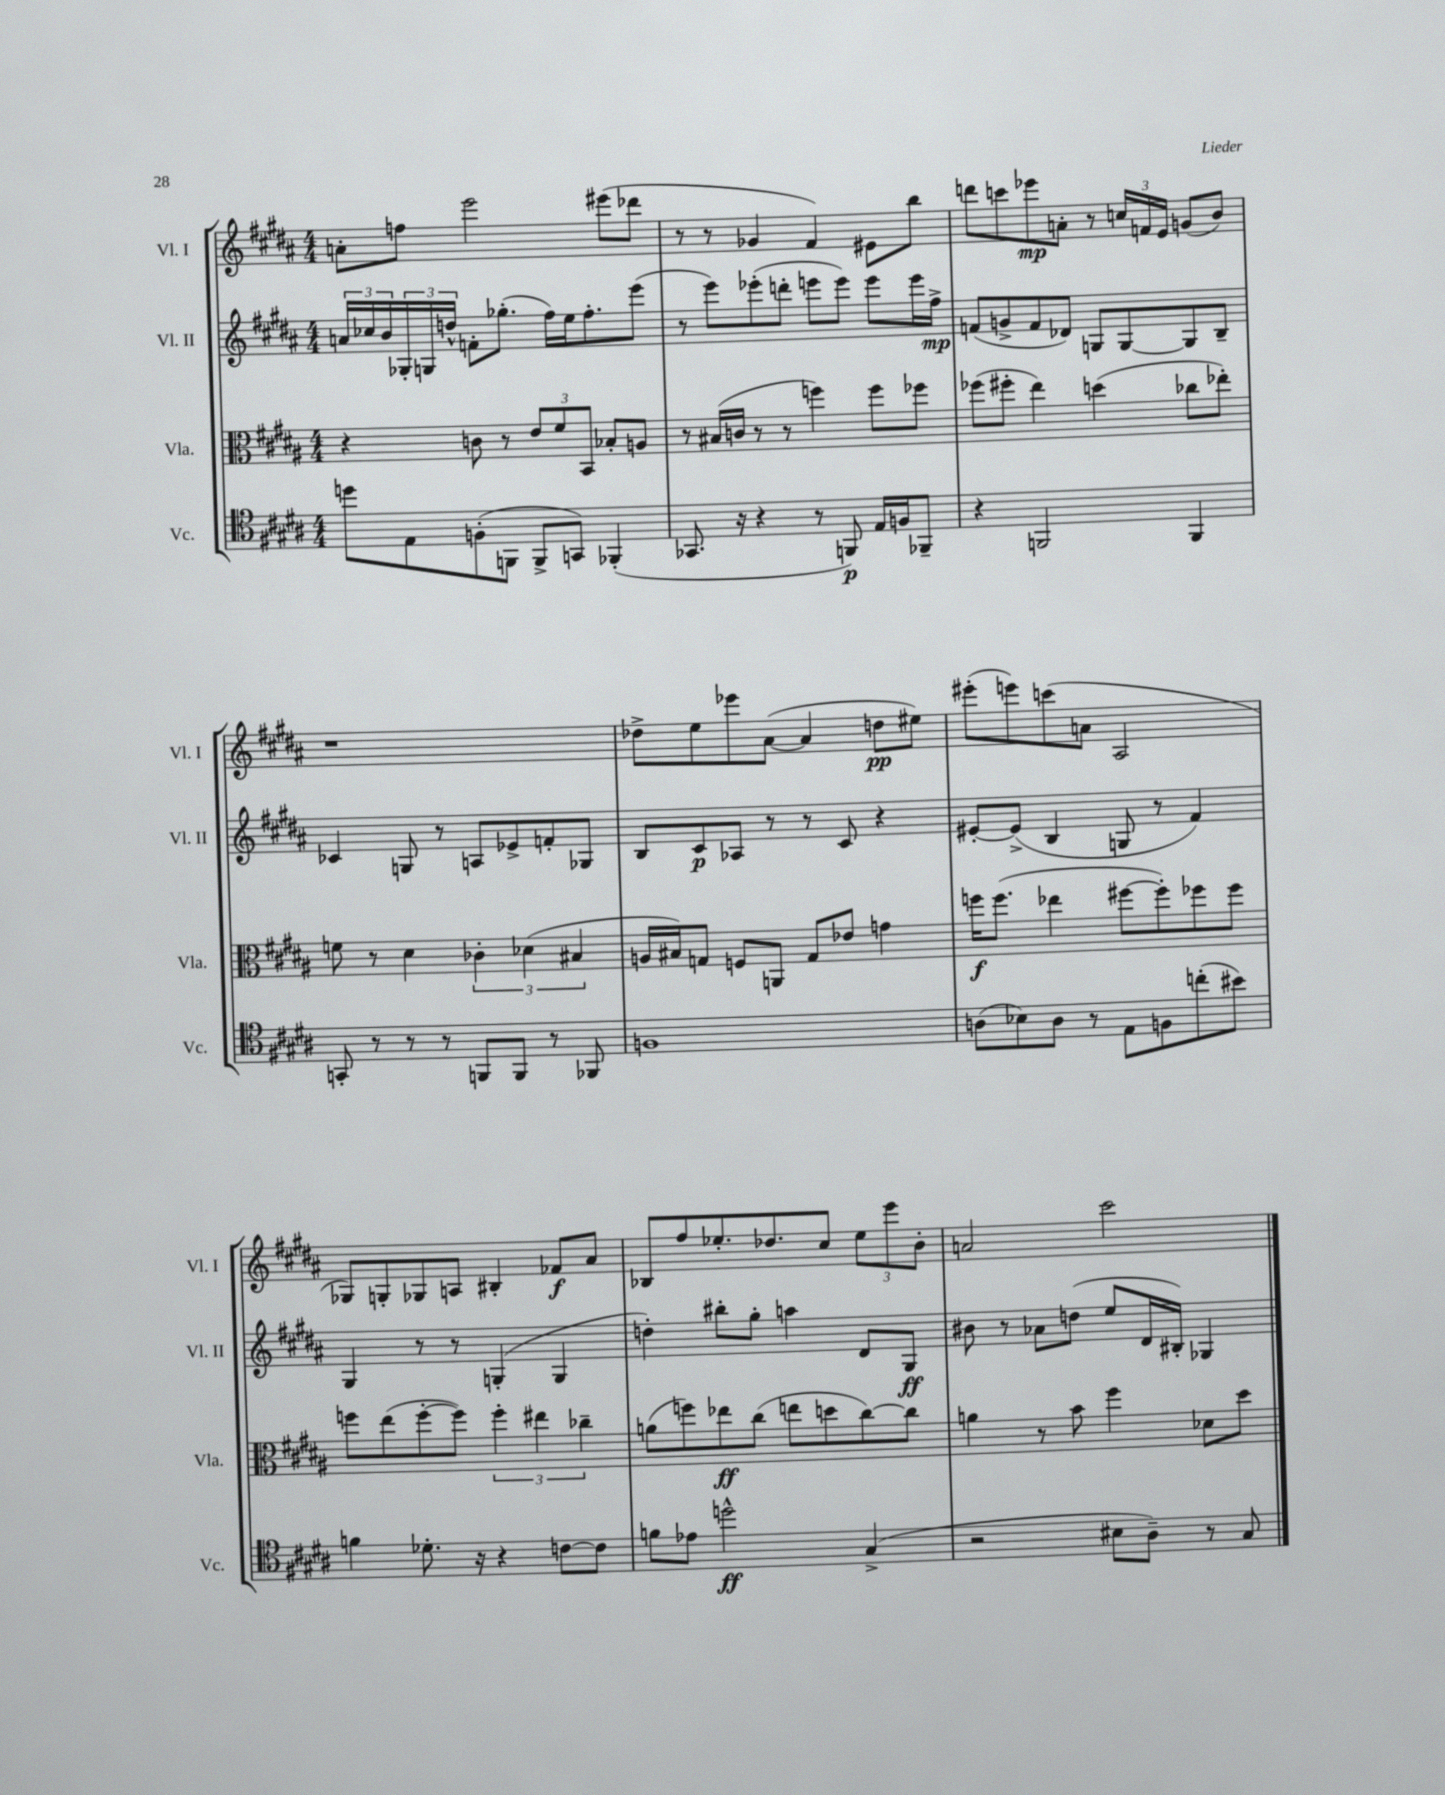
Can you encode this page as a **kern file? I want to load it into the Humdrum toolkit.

**kern	**dynam	**kern	**dynam	**kern	**dynam	**kern	**dynam
*part4	*part4	*part3	*part3	*part2	*part2	*part1	*part1
*staff4	*staff4	*staff3	*staff3	*staff2	*staff2	*staff1	*staff1
*I"Vc.	*	*I"Vla.	*	*I"Vl. II	*	*I"Vl. I	*
*I'Vc.	*	*I'Vla.	*	*I'Vl. II	*	*I'Vl. I	*
*clefC4	*	*clefC3	*	*clefG2	*	*clefG2	*
*k[f#c#g#d#a#]	*	*k[f#c#g#d#a#]	*	*k[f#c#g#d#a#]	*	*k[f#c#g#d#a#]	*
*M4/4	*	*M4/4	*	*M4/4	*	*M4/4	*
=111	=111	=111	=111	=111	=111	=111	=111
8ddn\L	.	4r	.	24an/LL	.	8an'\L	.
.	.	.	.	24cc-X/	.	.	.
.	.	.	.	24b/	.	.	.
8E\	.	.	.	24G-X'/	.	8ffn\J	.
.	.	.	.	24Gn/	.	.	.
.	.	.	.	24ddn^^/JJ	.	.	.
(8Fn'\	.	8cn\	.	8fn'\L	.	2eee\	.
8FFn\J	.	8r	.	(8.gg-X'\J	.	.	.
8FF^/L	.	12e/L	.	.	.	.	.
.	.	.	.	16ff#\LL)	.	.	.
.	.	12f#/	.	.	.	.	.
8GGn/J)	.	.	.	16ee\J	.	.	.
.	.	12BB/J	.	.	.	.	.
.	.	.	.	8.ff#'\	.	.	.
(4FF-X'/	.	8B-X'/L	.	.	.	(8eee#X\L	.
.	.	8An/J	.	(8eee\J	.	8ddd-X\J	.
=112	=112	=112	=112	=112	=112	=112	=112
8.GG-X/	.	8r	.	8r	.	8r	.
.	.	(16B#X/LL	.	8eee\L)	.	8r	.
16r	.	16cn/JJ	.	.	.	.	.
4r	.	8r	.	(8eee-X'\	.	4g-X/	.
.	.	8r	.	8dddn'\J	.	.	.
8r	.	4ffn\)	.	8eeen\L	.	4f#/)	.
8FFn/)	p	.	.	8eee\J)	.	.	.
16E/LL	.	8ff\L	.	8eee\L	.	8e#X\L	.
16Fn/J	.	.	.	.	.	.	.
8FF-X~/J	.	8ff-X\J	.	16eee\L	.	8bb\J	.
.	.	.	.	16ff#^\JJ	mp	.	.
=113	=113	=113	=113	=113	=113	=113	=113
4r	.	(8ff-X\L	.	(8fn/L	.	8dddn\L	.
.	.	8ff#X'\J	.	8gn^/	.	8cccn\	.
2FFn/	.	4ee\)	.	8f/	.	8eee-X\	mp
.	.	.	.	8d-X/J)	.	8an'\J	.
.	.	(4ddn\	.	8Gn/L	.	8r	.
.	.	.	.	[8G/	.	24ccn/LL	.
.	.	.	.	.	.	24fn/	.
.	.	.	.	.	.	24e/JJ	.
4FF/	.	8cc-X\L	.	8G/]	.	(8gn/L	.
.	.	8ee-X'\J)	.	8B~/J	.	8b/J)	.
!!LO:LB:g=z
=114	=114	=114	=114	=114	=114	=114	=114
8GGn'/	.	8fn\	.	4c-X/	.	1r	.
8r	.	8r	.	.	.	.	.
8r	.	4d#\	.	8Gn/	.	.	.
8r	.	.	.	8r	.	.	.
8FFn/L	.	6c-X'\	.	8An/L	.	.	.
8FF/J	.	.	.	8e-X^/	.	.	.
.	.	(6d-X\	.	.	.	.	.
8r	.	.	.	8fn'/	.	.	.
.	.	6B#X/	.	.	.	.	.
8FF-X/	.	.	.	8G-X/J	.	.	.
=115	=115	=115	=115	=115	=115	=115	=115
1Fn	.	16An/LL	.	8B/L	.	8dd-X^\L	.
.	.	16B#X/J)	.	.	.	.	.
.	.	8Gn/J	.	8c#/	p	8ee\	.
.	.	8Fn/L	.	8A-X/J	.	8eee-X\	.
.	.	8AAn/J	.	8r	.	([8a#\J	.
.	.	8G/L	.	8r	.	4a#/]	.
.	.	8e-X/J	.	8c#/	.	.	.
.	.	4gn\	.	4r	.	8ddn\L	pp
.	.	.	.	.	.	8ee#X\J)	.
=116	=116	=116	=116	=116	=116	=116	=116
(8An\L	.	16ffn\KL	f	[8e#X'/L	.	(8eee#X'\L	.
.	.	(8.ff\J	.	.	.	.	.
8B-X\)	.	.	.	(8e#^/J]	.	8eeen\)	.
8A\J	.	4ee-X\	.	4B/	.	(8cccn\	.
8r	.	.	.	.	.	8an\J	.
8E\L	.	[8ff#X\L	.	8Gn/	.	2A#/	.
8Fn\	.	8ff#'\])	.	8r	.	.	.
(8ccn'\	.	8ff-X\	.	4f#/)	.	.	.
8b#X\J)	.	8ff-\J	.	.	.	.	.
!!LO:LB:g=z
=117	=117	=117	=117	=117	=117	=117	=117
4fn\	.	8ffn\L	.	4G#/	.	8G-X/L)	.
.	.	(8ee\	.	.	.	8Gn'/	.
8.d-X'\	.	[8ff'\	.	8r	.	8G-X/	.
.	.	8ff\J])	.	8r	.	8An/J	.
16r	.	.	.	.	.	.	.
4r	.	6ff'\	.	(4Gn'/	.	4B#X'/	.
.	.	6ee#X\	.	.	.	.	.
[8cn\L	.	.	.	4G/	.	8f-X/L	f
.	.	6cc-X~\	.	.	.	.	.
8c\J]	.	.	.	.	.	8a#/J	.
=118	=118	=118	=118	=118	=118	=118	=118
8fn\L	.	(8an\L	.	4ddn'\)	.	8B-X/L	.
8e-X\J	.	8ffn\)	.	.	.	8ff#/	.
2ddn^^\	ff	8ee-X\	ff	8bb#X'\L	.	8.ee-X'/	.
.	.	(8cc#\J	.	8gg#'\J	.	.	.
.	.	.	.	.	.	8.dd-X/	.
.	.	8een\L	.	4aan\	.	.	.
.	.	8ddn\	.	.	.	8cc#/J	.
(4G#^/	.	[8cc#\)	.	8d#/L	.	12ee-\L	.
.	.	.	.	.	.	12eee\	.
.	.	8cc#\J]	.	8G#/J	ff	.	.
.	.	.	.	.	.	12b'\J	.
=119	=119	=119	=119	=119	=119	=119	=119
2r	.	4an\	.	8b#X\	.	2an/	.
.	.	.	.	8r	.	.	.
.	.	8r	.	8a-X\L	.	.	.
.	.	8b\	.	(8ddn\J	.	.	.
8B#X\L	.	4ff#\	.	8ee/L	.	2ccc#\	.
8A#~\J)	.	.	.	16d#/L	.	.	.
.	.	.	.	16B#X'/JJ)	.	.	.
8r	.	8d-X\L	.	4G-X/	.	.	.
8G#/	.	8dd#\J	.	.	.	.	.
==	==	==	==	==	==	==	==
*-	*-	*-	*-	*-	*-	*-	*-
